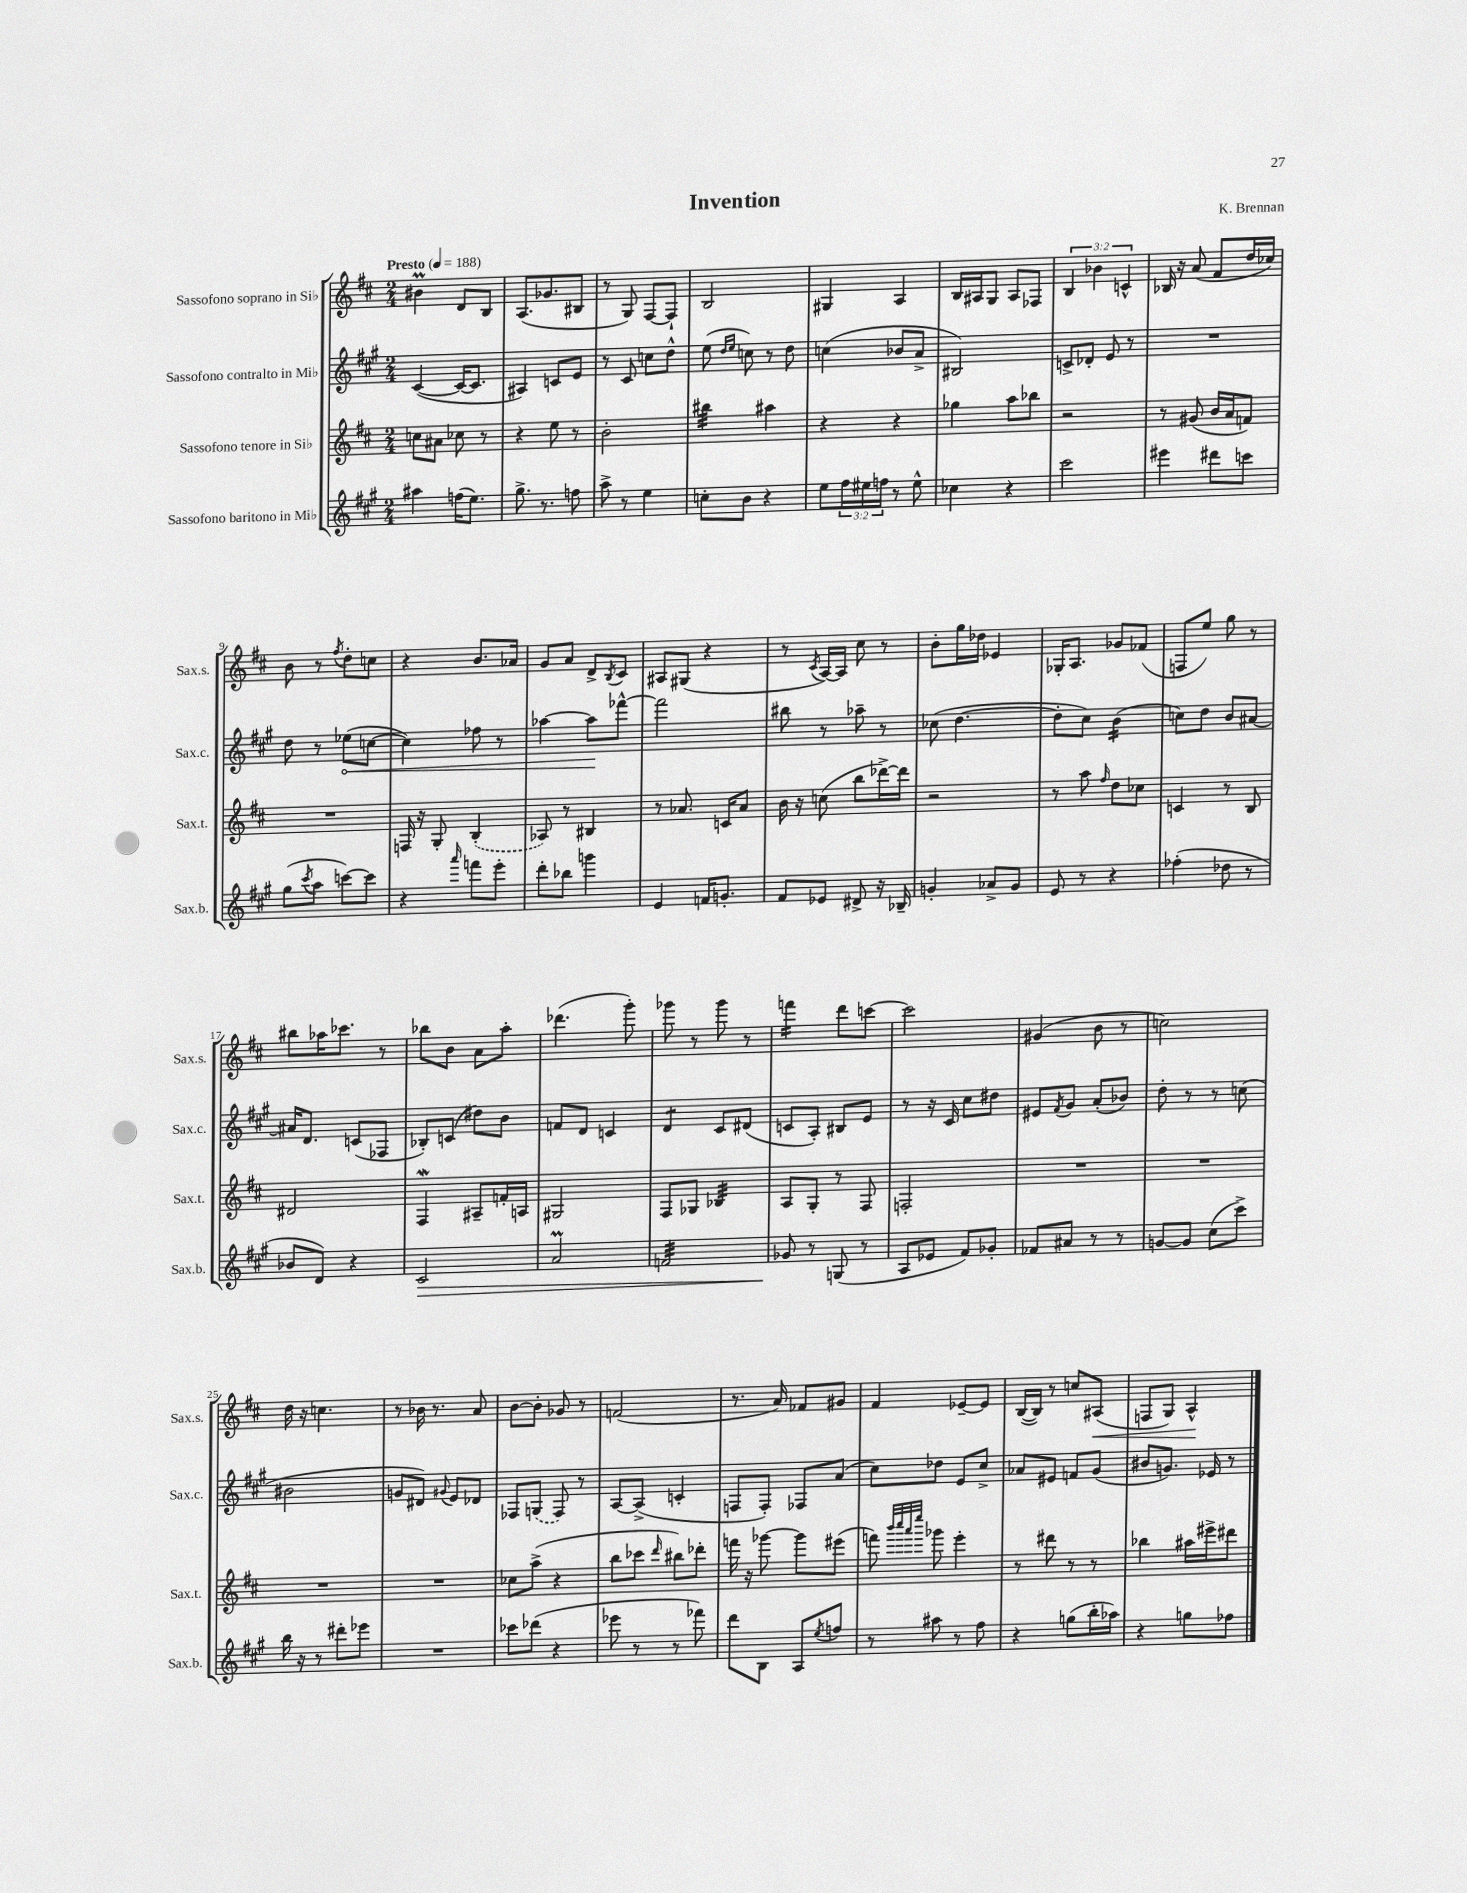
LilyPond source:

\header { title = "Invention" composer = "K. Brennan" }
<<
\new StaffGroup <<
\new Staff = "s0" \with { instrumentName = "Sassofono soprano in Sib" shortInstrumentName = "Sax.s." } {
    \clef treble \key d \major \numericTimeSignature \time 2/4 \override Staff.TupletNumber.text = #tuplet-number::calc-fraction-text \tempo "Presto" 4 = 188
    bis'4\prall d'8 b8 |
    a8.( ges'8. bis8 |
    r8 g8) fis8~ fis8-! |
    b2 |
    gis4 a4 |
    b16 ais16 g8 ais8 fes8 |
    \tuplet 3/2 { b4 bes'4 c'4-^ } |
    bes16 r16 a'8( fis'8 d''16 ces''16) |
    b'8 r8 \acciaccatura { fis''8 } d''8-. c''8 |
    r4 b'8. aes'16 |
    g'8 a'8 d'8-> \acciaccatura { b8 } cis'8 |
    ais8 gis8( r4 |
    r8 \acciaccatura { cis'8 } a16~) a16 cis''8 r8 |
    b'8-. g''16 des''16 ees'4 |
    ges16-. a8. ges'8 fes'8( |
    f8 e''8) g''8 r8 |
    bis''8 aes''16 ces'''8. r8 |
    bes''8 b'8 a'8 a''8-. |
    des'''4.( g'''8-.) |
    ges'''8 r8 ges'''8 r8 |
    f'''4:16 d'''8 c'''8~ |
    c'''2 |
    gis'4( b'8 r8 |
    c''2) |
    d''16 r16 c''4. |
    r8 bes'16 r8. a'8 |
    b'8~ b'8-. ges'8 r8 |
    f'2( |
    r8. a'16) fes'8 gis'8 |
    fis'4 ees'8~-- ees'8 |
    b16~( b16) r8 c''8 ais8\<( |
    f8 g8) a4-^\! \bar "|." |
}
\new Staff = "s1" \with { instrumentName = "Sassofono contralto in Mib" shortInstrumentName = "Sax.c." } {
    \clef treble \key a \major \numericTimeSignature \time 2/4
    cis'4~( cis'16~ cis'8. |
    ais4) c'8 e'8 |
    r8 cis'8 c''8 d''8-^ |
    e''8( \grace { d''16 e''16 } c''8) r8 d''8 |
    c''4( bes'8 a'8-> |
    bis2) |
    c'8-> des'8-. e'8 r8 |
    R2 |
    d''8 r8 \once \override Hairpin.circled-tip = ##t ees''8\<( c''8~ |
    c''4) fes''8 r8 |
    aes''4~ aes''8\! fes'''8~-^ |
    fes'''2 |
    bis''8 r8 aes''8-- r8 |
    ces''8( d''4.~ |
    d''8-. cis''8) b'4:16( |
    c''8) d''8 b'8 ais'8~ |
    ais'16 d'8. c'8( fes8 |
    bes8-.) c'8( dis''8) b'8 |
    f'8 d'8 c'4 |
    d'4:8 cis'8 dis'8( |
    c'8 a8-.) bis8 e'8 |
    r8 r16 cis'16 cis''8 dis''8 |
    eis'8 \acciaccatura { fis'8 } gis'8 a'8-.( bes'8) |
    d''8-. r8 r8 c''8( |
    bis'2 |
    g'8 dis'8) \appoggiatura { gis'8 } e'8 des'8 |
    fes8 \once \slurDashed g8( fes8) r8 |
    a8~ a8->( c'4-. |
    f8 f8-.) fes8 a'8( |
    cis''8) des''8 e'8 cis''8-> |
    aes'8 eis'8 f'8 gis'8( |
    bis'8 g'8.) ees'16 r8 \bar "|." |
}
\new Staff = "s2" \with { instrumentName = "Sassofono tenore in Sib" shortInstrumentName = "Sax.t." } {
    \clef treble \key d \major \numericTimeSignature \time 2/4
    c''8 ais'8 ces''8 r8 |
    r4 e''8 r8 |
    b'2-. |
    bis''4:32 ais''4 |
    r4 r4 |
    ges''4 a''8 bes''8 |
    r2 |
    r8 gis'8( b'16 a'16 f'8) |
    R2 |
    f16 r16 g8-. \once \slurDashed b4-.( |
    aes8) r8 bis4 |
    r8 aes'8. c'16 aes'8 |
    b'16 r16 c''8( b''8 des'''16~->) des'''16 |
    r2 |
    r8 a''8 \grace { fis''16 } d''8 ces''8 |
    c'4 r8 b8 |
    dis'2 |
    fis4\mordent ais8-- f'16-. a16 |
    gis2 |
    fis8 ges8 bes4:32 |
    a8 g8-. r8 fis8 |
    f2-. |
    R2 |
    R2 |
    R2 |
    R2 |
    ces''8 a''8->( r4 |
    b''8 ces'''8 \grace { d'''16 } bis''8) des'''8-. |
    f'''16 r16 ges'''8~ ges'''8 eis'''8( |
    f'''8) \grace { b'''32 cis''''32 a'''32 e''''32 } ges'''8 e'''4-. |
    r8 dis'''8 r8 r8 |
    bes''4 ais''16 eis'''16-> dis'''8 \bar "|." |
}
\new Staff = "s3" \with { instrumentName = "Sassofono baritono in Mib" shortInstrumentName = "Sax.b." } {
    \clef treble \key a \major \numericTimeSignature \time 2/4 \override Staff.TupletNumber.text = #tuplet-number::calc-fraction-text
    ais''4 f''16( e''8.) |
    gis''8.-> r8. f''8 |
    a''8-> r8 e''4 |
    c''8-. b'8 r4 |
    e''8 \tuplet 3/2 { fis''16 eis''16 f''16 } r8 eis''8-^ |
    ces''4 r4 |
    cis'''2 |
    eis'''4 dis'''8 c'''8 |
    gis''8( \acciaccatura { cis'''8 } a''8 c'''8~) c'''8 |
    r4 \grace { a'''16 } f'''8 e'''8-. |
    d'''8-. bes''8 g'''4 |
    e'4 f'16 g'8.-. |
    fis'8 ees'8 dis'8-> r16 bes16-- |
    g'4-. aes'8-> g'8 |
    e'8 r8 r4 |
    fes''4-.( des''8 r8 |
    bes'8 d'8) r4 |
    cis'2\> |
    a'2\prall |
    f'2:32 |
    ges'8\! r8 g8( r8 |
    a8 ees'8 fis'8) ges'8-. |
    fes'8 ais'8 r8 r8 |
    g'8~ g'8 cis''8( cis'''8->) |
    b''16 r16 r8 dis'''8-. ees'''8 |
    R2 |
    ces'''8 des'''8( r4 |
    ees'''8 r8 r8 fes'''8) |
    d'''8 b8 a8 \acciaccatura { e''8 } f''8 |
    r8 ais''8 r8 fis''8 |
    r4 g''8( b''16-. aes''16) |
    r4 g''8 fes''8 \bar "|." |
}
>>
>>
